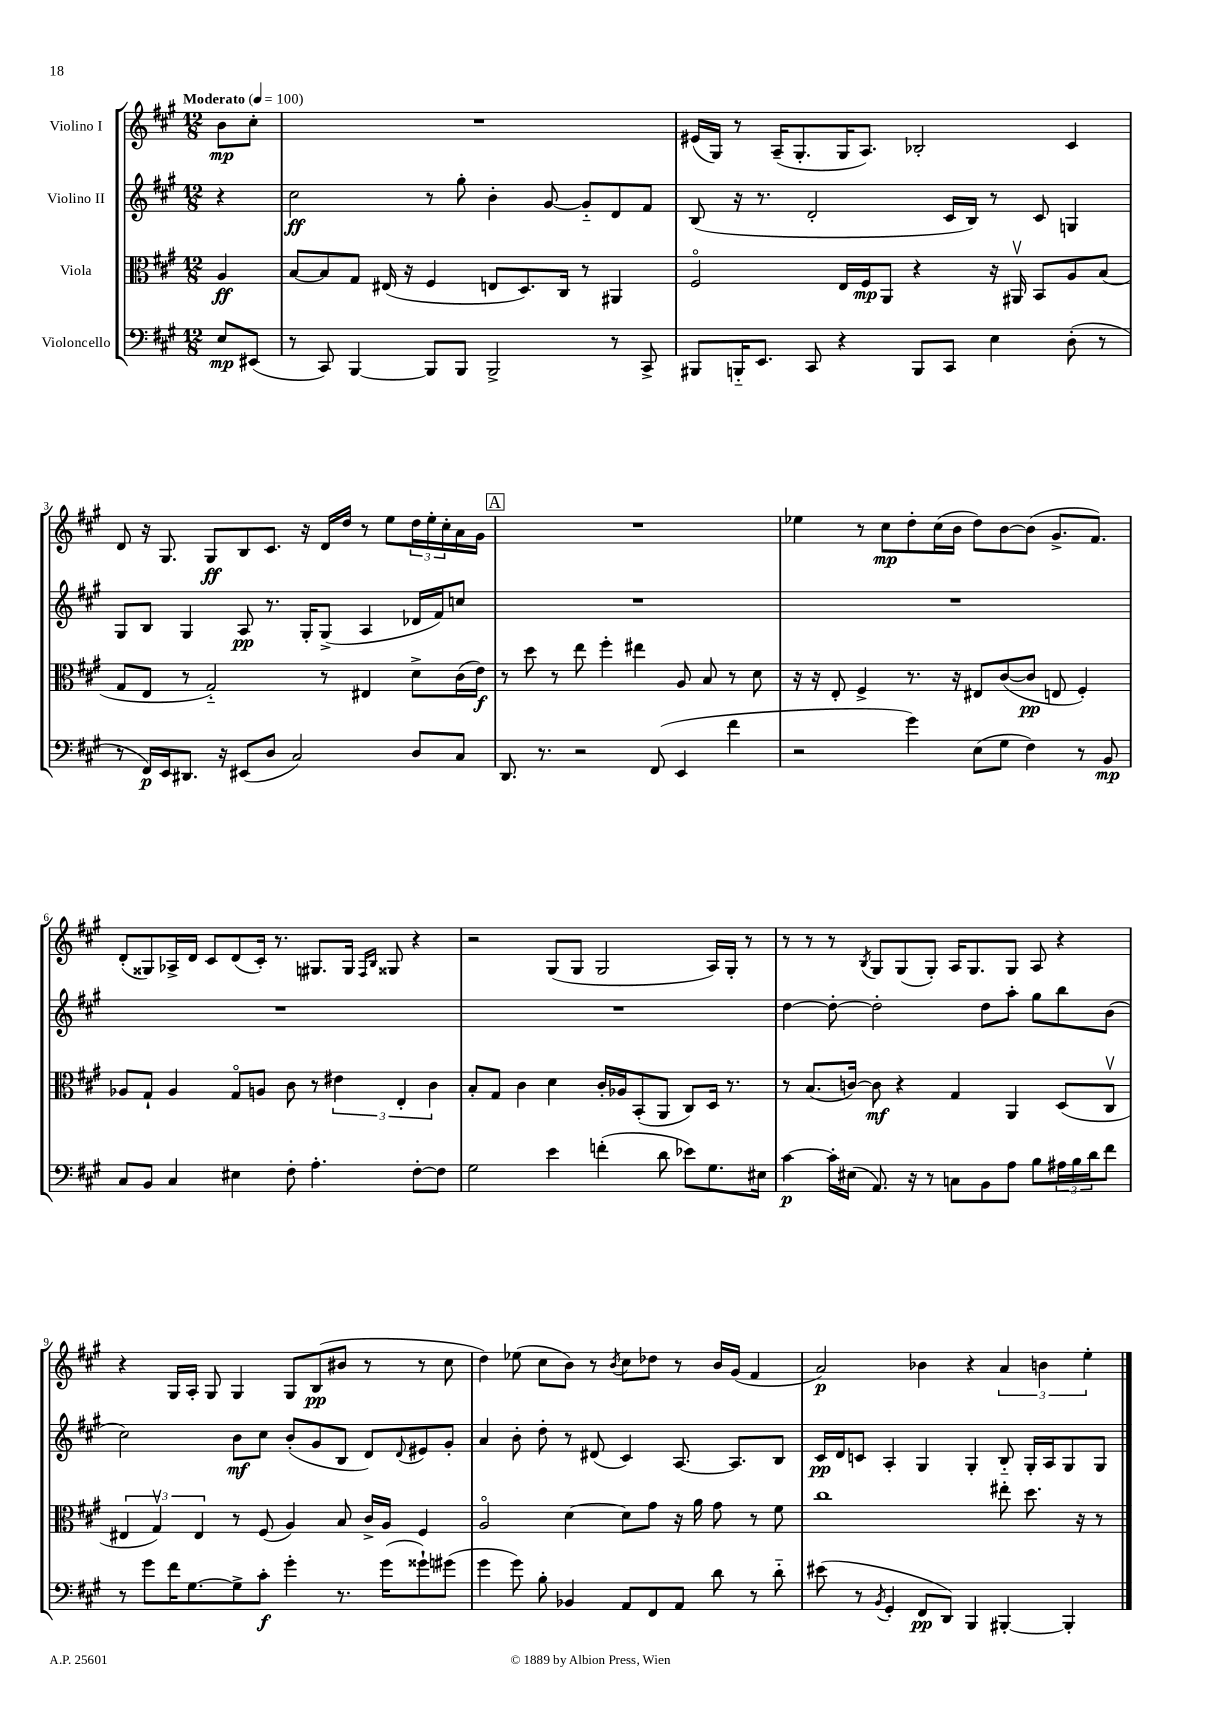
<<
\new StaffGroup <<
\new Staff = "s0" \with { instrumentName = "Violino I" } {
    \clef treble \key a \major \numericTimeSignature \time 12/8 \partial 4 \tempo "Moderato" 4 = 100
    b'8\mp cis''8-. |
    R1. |
    eis'16( gis16) r8 a16--( gis8.-. gis16 a8.) bes2-. cis'4 |
    d'8 r16 gis8. gis8\ff b8 cis'8. r16 d'16 d''16 r8 e''8 \tuplet 3/2 { d''16 e''16-. cis''16-. } a'16 gis'16 |
    \mark \markup { \box "A" } R1. |
    ees''4 r8 cis''8\mp d''8-. cis''16( b'16 d''8) b'8~ b'8( gis'8.-> fis'8.) |
    d'8-.( gisis8) aes16-> d'16 cis'8 d'8( cis'16-.) r8. gis8. gis16 \grace { fis16 b16 } gisis8 r4 |
    r2 gis8( gis8 gis2 a16) gis16-. r8 |
    r8 r8 r8 \acciaccatura { b8 } gis8 gis8( gis8-.) a16 gis8. gis8 a8 r4 |
    r4 gis16 a16-. gis8 gis4 gis8 b8\pp( bis'8 r8 r8 cis''8 |
    d''4) ees''8( cis''8 b'8) r8 \acciaccatura { b'8 } cis''8 des''8 r8 b'16 gis'16( fis'4 |
    a'2\p) bes'4 r4 \tuplet 3/2 { a'4 b'4 e''4-. } \bar "|." |
}
\new Staff = "s1" \with { instrumentName = "Violino II" } {
    \clef treble \key a \major \numericTimeSignature \time 12/8 \partial 4
    r4 |
    cis''2\ff r8 gis''8-. b'4-. gis'8~ gis'8-_ d'8 fis'8 |
    b8( r16 r8. d'2-. cis'16 b16) r8 cis'8 g4 |
    gis8 b8 gis4 a8\pp r8. gis16-. gis8->( a4 des'16 fis'16) c''8 |
    \mark \markup { \box "A" } R1. |
    R1. |
    R1. |
    R1. |
    d''4~ d''8~-. d''2-. d''8 a''8-. gis''8 b''8 b'8( |
    cis''2) b'8\mf cis''8 b'8-.( gis'8 b8 d'8) \appoggiatura { d'8 } eis'8 gis'8-. |
    a'4 b'8-. d''8-. r8 dis'8( cis'4) a8.~ a8. b8 |
    cis'16\pp d'16 c'8 a4-. gis4 gis4-. b8-_ gis16-. a16 gis8 gis8 \bar "|." |
}
\new Staff = "s2" \with { instrumentName = "Viola" } {
    \clef alto \key a \major \numericTimeSignature \time 12/8 \partial 4
    a4\ff |
    b8~ b8 gis8 eis16( r16 fis4 e8 d8.) cis16 r8 ais,4 |
    fis2\flageolet e16 fis16\mp a,8 r4 r16 ais,16\upbow b,8 a8 b8( |
    gis8 e8 r8 gis2-_) r8 eis4 d'8-> cis'16( e'16\f) |
    \mark \markup { \box "A" } r8 d''8 r8 e''8 fis''4-. eis''4 a8 b8 r8 d'8 |
    r16 r16 e8-. fis4-> r8. r16 eis8 cis'8~( cis'8\pp e8 fis4-.) |
    aes8 gis8-! aes4 gis8\flageolet a8 cis'8 r8 \tuplet 3/2 { eis'4 e4-. cis'4 } |
    b8-. gis8 cis'4 d'4 cis'16-. aes16 b,8-.( a,8 cis8) d16 r8. |
    r8 b8.( c'16~) c'8\mf r4 gis4 a,4 d8( cis8\upbow |
    \tuplet 3/2 { eis4 gis4\upbow) eis4 } r8 fis8( a4) b8 cis'16-> a16 fis4 |
    a2\flageolet d'4~ d'8 gis'8 r16 a'16 gis'8 r8 fis'8 |
    cis''1 eis''8-. d''8. r16 r8 \bar "|." |
}
\new Staff = "s3" \with { instrumentName = "Violoncello" } {
    \clef bass \key a \major \numericTimeSignature \time 12/8 \partial 4
    e8\mp eis,8( |
    r8 cis,8) b,,4~ b,,8 b,,8 b,,2-> r8 cis,8-> |
    bis,,8 b,,16-_ e,8. cis,8 r4 b,,8 cis,8 e4 d8-.( r8 |
    r8 fis,16\p) e,16 dis,8. r16 eis,8( d8 cis2) d8 cis8 |
    \mark \markup { \box "A" } d,8. r8. r2 fis,8( e,4 fis'4 |
    r2 gis'4) e8( gis8 fis4) r8 b,8\mp |
    cis8 b,8 cis4 eis4 fis8-. a4.-. fis8~-. fis8 |
    gis2 e'4 f'4-.( d'8 ees'8) gis8. eis16 |
    cis'4~\p cis'16-. eis16( a,8.) r16 r8 c8 b,8 a8 b8 \tuplet 3/2 { ais16 b16 d'16 } fis'8 |
    r8 gis'8 fis'16 gis8.~ gis8-> cis'8-.\f gis'4-. r8. gis'16( gisis'8-!) gis'8( |
    gis'4 gis'8) b8-. bes,4 a,8 fis,8 a,8 d'8 r8 d'8-_ |
    eis'8( r8 \acciaccatura { b,8 } gis,4-. fis,8\pp d,8) b,,4 bis,,4~-. bis,,4-. \bar "|." |
}
>>
>>
